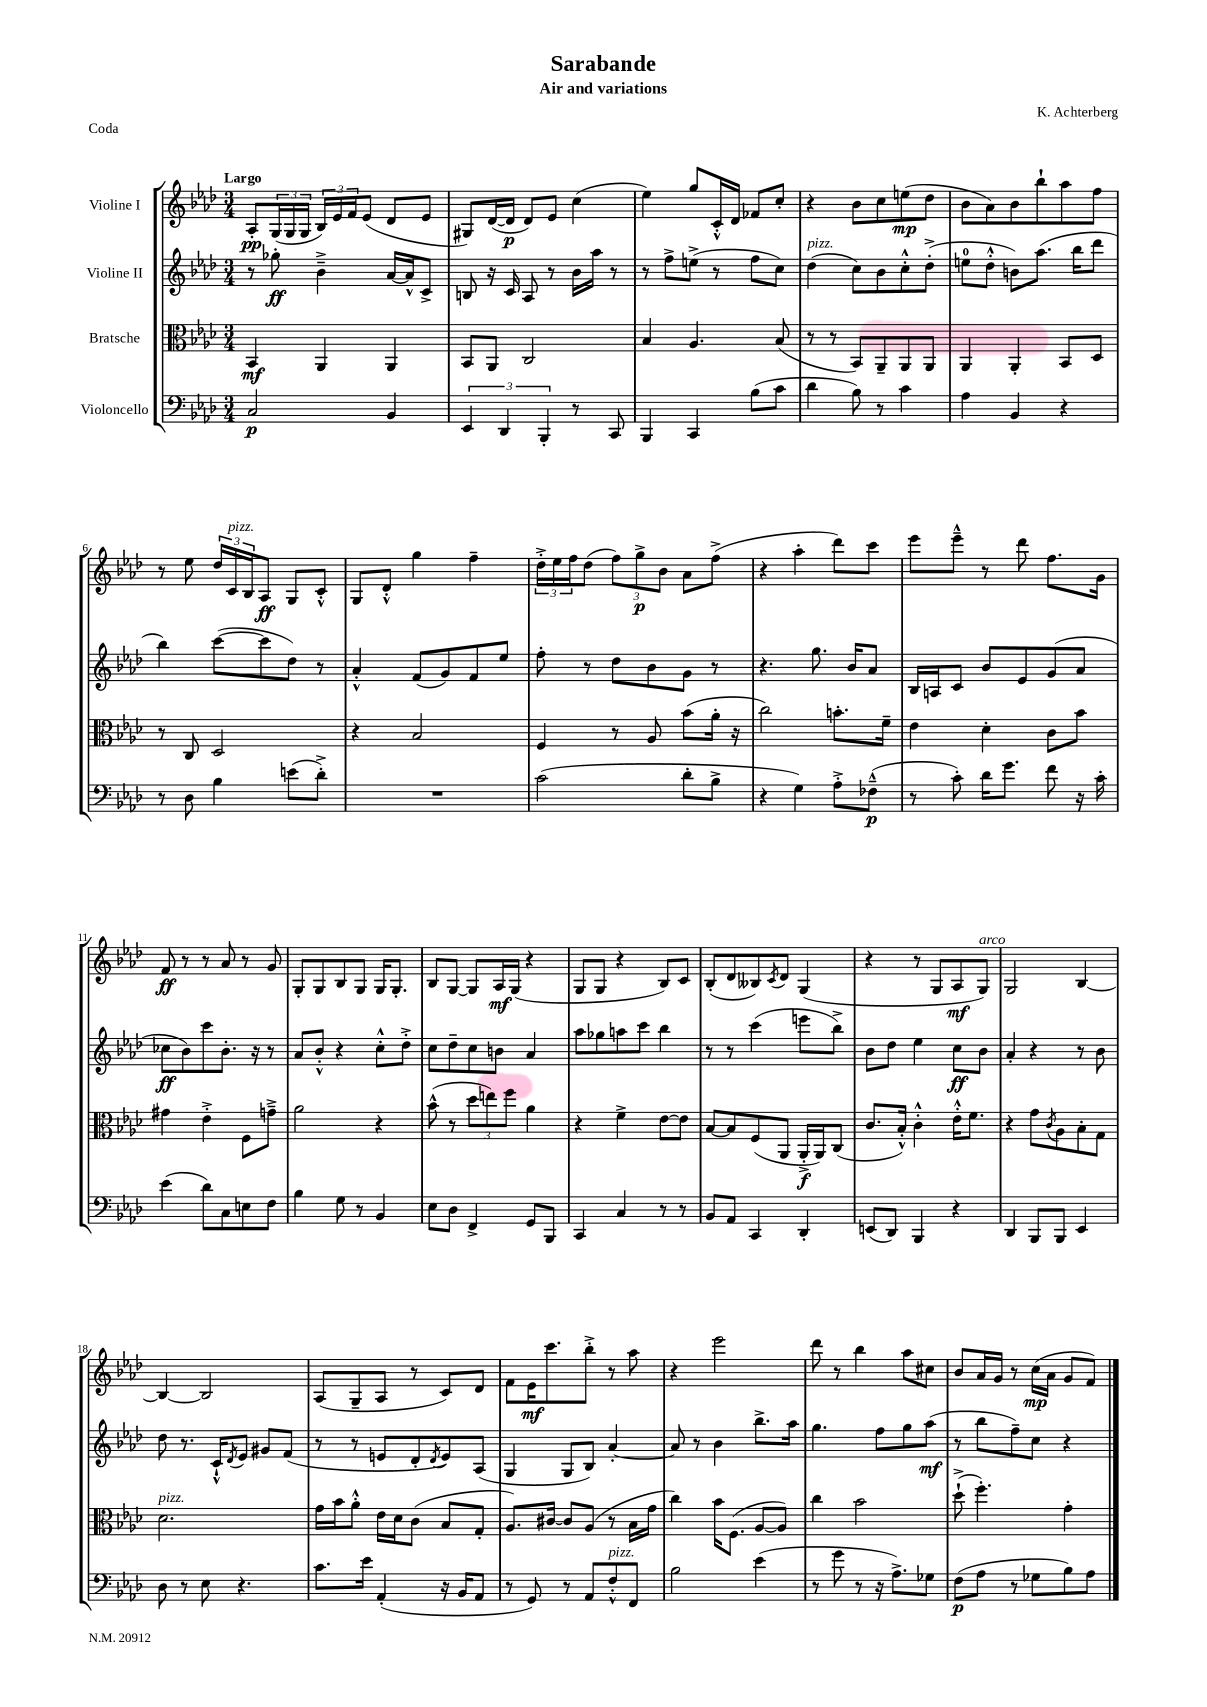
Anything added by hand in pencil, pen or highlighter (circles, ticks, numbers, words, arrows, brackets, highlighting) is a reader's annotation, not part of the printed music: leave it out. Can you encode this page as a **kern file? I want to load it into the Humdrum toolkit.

**kern	**dynam	**kern	**dynam	**kern	**dynam	**kern	**dynam
*part4	*part4	*part3	*part3	*part2	*part2	*part1	*part1
*staff4	*staff4	*staff3	*staff3	*staff2	*staff2	*staff1	*staff1
*I"Violoncello	*	*I"Bratsche	*	*I"Violine II	*	*I"Violine I	*
*clefF4	*	*clefC3	*	*clefG2	*	*clefG2	*
*k[b-e-a-d-]	*	*k[b-e-a-d-]	*	*k[b-e-a-d-]	*	*k[b-e-a-d-]	*
*M3/4	*	*M3/4	*	*M3/4	*	*M3/4	*
=1	=1	=1	=1	=1	=1	=1	=1
!	!	!	!	!	!	!LO:TX:a:B:t=Largo	!
2C/	p	4BB-/	mf	8r	.	8A-'/L	pp
.	.	.	.	8gg-X'\	ff	(24G/L	.
.	.	.	.	.	.	24G/	.
.	.	.	.	.	.	24G/JJ	.
.	.	4AA-/	.	4b-~^\	.	24B-/LL)	.
.	.	.	.	.	.	24e-/	.
.	.	.	.	.	.	24f/J	.
.	.	.	.	.	.	(8e-/J	.
4BB-/	.	4AA-/	.	[16a-/LL	.	8d-/L	.
.	.	.	.	16a-^^/J]	.	.	.
.	.	.	.	8c^/J	.	8e-/J	.
=2	=2	=2	=2	=2	=2	=2	=2
6EE-/	.	8BB-/L	.	8Bn/	.	8G#X/L)	.
.	.	8AA-/J	.	16r	.	([16d-/L	.
6DD-/	.	.	.	.	.	.	.
.	.	.	.	16c/	.	16d-/JJ]	p
.	.	2C/	.	8A-/	.	8d-/L)	.
6BBB-'/	.	.	.	.	.	.	.
.	.	.	.	8r	.	8e-/J	.
8r	.	.	.	16b-\LL	.	(4cc\	.
.	.	.	.	16aa-\JJ	.	.	.
8CC/	.	.	.	8r	.	.	.
=3	=3	=3	=3	=3	=3	=3	=3
4BBB-/	.	4B-/	.	8r	.	4ee-\)	.
.	.	.	.	8ff^\L	.	.	.
4CC/	.	4.A-/	.	(8een^\J	.	8gg/L	.
.	.	.	.	8r	.	16c'^^/L	.
.	.	.	.	.	.	16d-/JJ	.
(8B-\L	.	.	.	8ff\L	.	8f-X/L	.
8c\J	.	(8B-/	.	8cc\J)	.	8cc'/J	.
=4	=4	=4	=4	=4	=4	=4	=4
!	!	!	!	!LO:TX:a:i:t=pizz.	!	!	!
4d-\	.	8r	.	(4dd-\	.	4r	.
.	.	8r	.	.	.	.	.
8B-\)	.	8BB-/L)	.	8cc\L)	.	8b-\L	.
8r	.	8AA-~/	.	8b-\	.	8cc\	.
4c\	.	8AA-/	.	8cc'^^\	.	(8een\	mp
.	.	8AA-/J	.	(8dd-'^\J	.	8dd-\J	.
=5	=5	=5	=5	=5	=5	=5	=5
4A-\	.	4AA-/	.	8een\L	.	8b-\L	.
.	.	.	.	8dd-'^^\J	.	8a-\)	.
4BB-/	.	4AA-'/	.	8bn\L)	.	8b-\	.
.	.	.	.	(8.aa-\J	.	8bb-`\	.
4r	.	8BB-/L	.	.	.	8aa-\	.
.	.	.	.	16bb-\KL	.	.	.
.	.	8D-/J	.	8ddd-\J	.	8ff\J	.
!!LO:LB:g=z
=6	=6	=6	=6	=6	=6	=6	=6
8r	.	8r	.	4bb-\)	.	8r	.
8D-\	.	8C/	.	.	.	8ee-\	.
4B-\	.	2D-/	.	([8ccc\L	.	24dd-/LL	.
!	!	!	!	!	!	!LO:TX:a:i:t=pizz.	!
.	.	.	.	.	.	24c/	.
.	.	.	.	.	.	24B-/J	.
.	.	.	.	8ccc\]	.	8A-/J	ff
(8en\L	.	.	.	8dd-\J)	.	8G/L	.
8d-'^\J)	.	.	.	8r	.	8c'^^/J	.
=7	=7	=7	=7	=7	=7	=7	=7
2.r	.	4r	.	4a-'^^/	.	8G/L	.
.	.	.	.	.	.	8d-'^^/J	.
.	.	2B-/	.	(8f/L	.	4gg\	.
.	.	.	.	8g/)	.	.	.
.	.	.	.	8f/	.	4ff~\	.
.	.	.	.	8ee-/J	.	.	.
=8	=8	=8	=8	=8	=8	=8	=8
(2c\	.	4F/	.	8ff'\	.	24dd-'^\LL	.
.	.	.	.	.	.	24ee-\	.
.	.	.	.	.	.	24ff\J	.
.	.	.	.	8r	.	(8dd-\J	.
.	.	8r	.	8dd-\L	.	12ff\L)	.
.	.	.	.	.	.	12gg^\	p
.	.	8A-/	.	8b-\	.	.	.
.	.	.	.	.	.	12b-\J	.
8d-'\L	.	(8b-\L	.	8g\J	.	8a-\L	.
8B-^\J	.	16a-'\Jk	.	8r	.	(8ff^\J	.
.	.	16r	.	.	.	.	.
=9	=9	=9	=9	=9	=9	=9	=9
4r	.	2cc\)	.	4.r	.	4r	.
4G\)	.	.	.	.	.	4aa-'\	.
.	.	.	.	8.gg\	.	.	.
8A-'^\L	.	8.bn'\L	.	.	.	8ddd-\L)	.
.	.	.	.	16b-/KL	.	.	.
(8F-X~^^\J	p	.	.	8a-/J	.	8ccc\J	.
.	.	16f~\Jk	.	.	.	.	.
=10	=10	=10	=10	=10	=10	=10	=10
8r	.	4e-\	.	16B-/LL	.	8eee-\L	.
.	.	.	.	16An/J	.	.	.
8c'\)	.	.	.	8c/J	.	8eee-~^^\J	.
16d-\KL	.	4d-'\	.	8b-/L	.	8r	.
8.g\J	.	.	.	.	.	.	.
.	.	.	.	8e-/	.	8ddd-\	.
8f\	.	8c\L	.	(8g/	.	8.ff\L	.
16r	.	8b-\J	.	8a-/J	.	.	.
16c'\	.	.	.	.	.	16g\Jk	.
!!LO:LB:g=z
=11	=11	=11	=11	=11	=11	=11	=11
(4e-\	.	4g#X\	.	8cc-X\L	ff	8f/	ff
.	.	.	.	8b-\)	.	8r	.
8d-\L)	.	4e-'^\	.	8ccc\	.	8r	.
8C\	.	.	.	8.b-'\J	.	8a-/	.
8En\	.	8F\L	.	.	.	8r	.
.	.	.	.	16r	.	.	.
8F\J	.	8gn~^\J	.	8r	.	8g/	.
=12	=12	=12	=12	=12	=12	=12	=12
4B-\	.	2a-\	.	8a-/L	.	8G'/L	.
.	.	.	.	8b-'^^/J	.	8G/	.
8G\	.	.	.	4r	.	8B-/	.
8r	.	.	.	.	.	8G/J	.
4BB-/	.	4r	.	8cc'^^\L	.	16G/KL	.
.	.	.	.	.	.	8.G'/J	.
.	.	.	.	8dd-'^\J	.	.	.
=13	=13	=13	=13	=13	=13	=13	=13
8E-\L	.	(8b-^^\	.	8cc\L	.	8B-/L	.
8D-\J	.	8r	.	8dd-~\	.	[8G/J	.
4FF^/	.	12dd-\L	.	8cc\	.	8G/L]	.
.	.	12een\)	.	.	.	.	.
.	.	.	.	8bn\J	.	16A-/L	mf
.	.	12ff\J	.	.	.	.	.
.	.	.	.	.	.	(16G/JJ	.
8GG/L	.	4a-\	.	4a-/	.	4r	.
8BBB-/J	.	.	.	.	.	.	.
=14	=14	=14	=14	=14	=14	=14	=14
4CC/	.	4r	.	8aa-\L	.	8G/L	.
.	.	.	.	8gg-X\	.	8G/J	.
4C/	.	4f^\	.	8aan\	.	4r	.
.	.	.	.	8ccc\J	.	.	.
8r	.	[8e-\L	.	4bb-\	.	8B-/L)	.
8r	.	8e-\J]	.	.	.	8c/J	.
=15	=15	=15	=15	=15	=15	=15	=15
8BB-/L	.	[8B-/L	.	8r	.	(8B-'/L	.
8AA-/J	.	8B-/]	.	8r	.	8d-/	.
4CC/	.	(8F/	.	(4ccc\	.	8B--X/)	.
.	.	.	.	.	.	8qc/	.
.	.	8AA-/J	.	.	.	8d-/J	.
4DD-'/	.	16AA-'^/LL	f	8eeen\L	.	(4G/	.
.	.	16AA-/J)	.	.	.	.	.
.	.	(8C/J	.	8bb-^\J)	.	.	.
=16	=16	=16	=16	=16	=16	=16	=16
(8EEn/L	.	8.c/L	.	8b-\L	.	4r	.
8DD-/J)	.	.	.	8dd-\J	.	.	.
.	.	16B-'^^/Jk)	.	.	.	.	.
4BBB-/	.	4c'^^\	.	4ee-\	.	8r	.
.	.	.	.	.	.	8G/L	.
4r	.	16e-'^^\KL	.	8cc\L	ff	8A-/	mf
.	.	8.f\J	.	.	.	.	.
!	!	!	!	!	!	!LO:TX:a:i:t=arco	!
.	.	.	.	8b-\J	.	8G/J)	.
=17	=17	=17	=17	=17	=17	=17	=17
4DD-/	.	4r	.	4a-'/	.	2G/	.
8BBB-/L	.	8g\L	.	4r	.	.	.
.	.	8qc/	.	.	.	.	.
8BBB-/J	.	8A-\	.	.	.	.	.
4EE-/	.	8B-'\	.	8r	.	[4B-/	.
.	.	8G\J	.	8b-\	.	.	.
!!LO:LB:g=z
=18	=18	=18	=18	=18	=18	=18	=18
!	!	!LO:TX:a:i:t=pizz.	!	!	!	!	!
8D-\	.	2.d-\	.	8dd-\	.	4B-/_	.
8r	.	.	.	8.r	.	.	.
8E-\	.	.	.	.	.	2B-/]	.
.	.	.	.	16c`^^/KL	.	.	.
.	.	.	.	8qd-/	.	.	.
4.r	.	.	.	8e-/J	.	.	.
.	.	.	.	8g#X/L	.	.	.
.	.	.	.	(8f/J	.	.	.
=19	=19	=19	=19	=19	=19	=19	=19
8.c\L	.	16g\LL	.	8r	.	(8A-/L	.
.	.	16b-\J	.	.	.	.	.
.	.	8a-'^^\J	.	8r	.	8G~/	.
16e-\Jk	.	.	.	.	.	.	.
(4AA-'/	.	16e-\LL	.	8en/L	.	8A-/J	.
.	.	16d-\J	.	.	.	.	.
.	.	(8c\J	.	8d-'/	.	8r	.
.	.	.	.	8qd-/	.	.	.
16r	.	8B-/L	.	8e/)	.	8c/L)	.
16BB-/KL	.	.	.	.	.	.	.
8AA-/J	.	8G'/J	.	(8A-/J	.	8d-/J	.
=20	=20	=20	=20	=20	=20	=20	=20
8r	.	8.A-/L)	.	4G/	.	8f\L	.
8GG/)	.	.	.	.	.	16e-\K	mf
.	.	[16c#X/Jk	.	.	.	8.ccc\	.
8r	.	8c#/L]	.	8G/L	.	.	.
8AA-/L	.	(8A-/J	.	8B-/J)	.	8bb-'^\J	.
!LO:TX:a:i:t=pizz.	!	!	!	!	!	!	!
8F'^^/	.	8r	.	[4a-'/	.	8r	.
8FF/J	.	16B-\LL	.	.	.	8aa-\	.
.	.	16g\JJ	.	.	.	.	.
=21	=21	=21	=21	=21	=21	=21	=21
2B-\	.	4cc\)	.	8a-/]	.	4r	.
.	.	.	.	8r	.	.	.
.	.	16b-\KL	.	4b-\	.	2eee-\	.
.	.	(8.F\J	.	.	.	.	.
(4e-\	.	[8A-/L	.	8.bb-^\L	.	.	.
.	.	8A-/J])	.	.	.	.	.
.	.	.	.	16aa-\Jk	.	.	.
=22	=22	=22	=22	=22	=22	=22	=22
8r	.	4cc\	.	4.gg\	.	8ddd-\	.
8g\	.	.	.	.	.	8r	.
8r	.	2b-\	.	.	.	4bb-\	.
16r	.	.	.	8ff\L	.	.	.
8.A-^\L)	.	.	.	.	.	.	.
.	.	.	.	8gg\	.	8aa-\L	.
8G-X\J	.	.	.	(8aa-\J	mf	8cc#X\J	.
=23	=23	=23	=23	=23	=23	=23	=23
(8F\L	p	(8dd-`^\	.	8r	.	8b-/L	.
8A-\J	.	4.ff'\)	.	8bb-\L	.	16a-/L	.
.	.	.	.	.	.	16g/JJ	.
8r	.	.	.	8ff~\)	.	8r	.
8G-X\L	.	.	.	8cc\J	.	(16cc\LL	mp
.	.	.	.	.	.	16a-\JJ	.
8B-\)	.	4g'\	.	4r	.	8g/L	.
8A-\J	.	.	.	.	.	8f/J)	.
==	==	==	==	==	==	==	==
*-	*-	*-	*-	*-	*-	*-	*-
